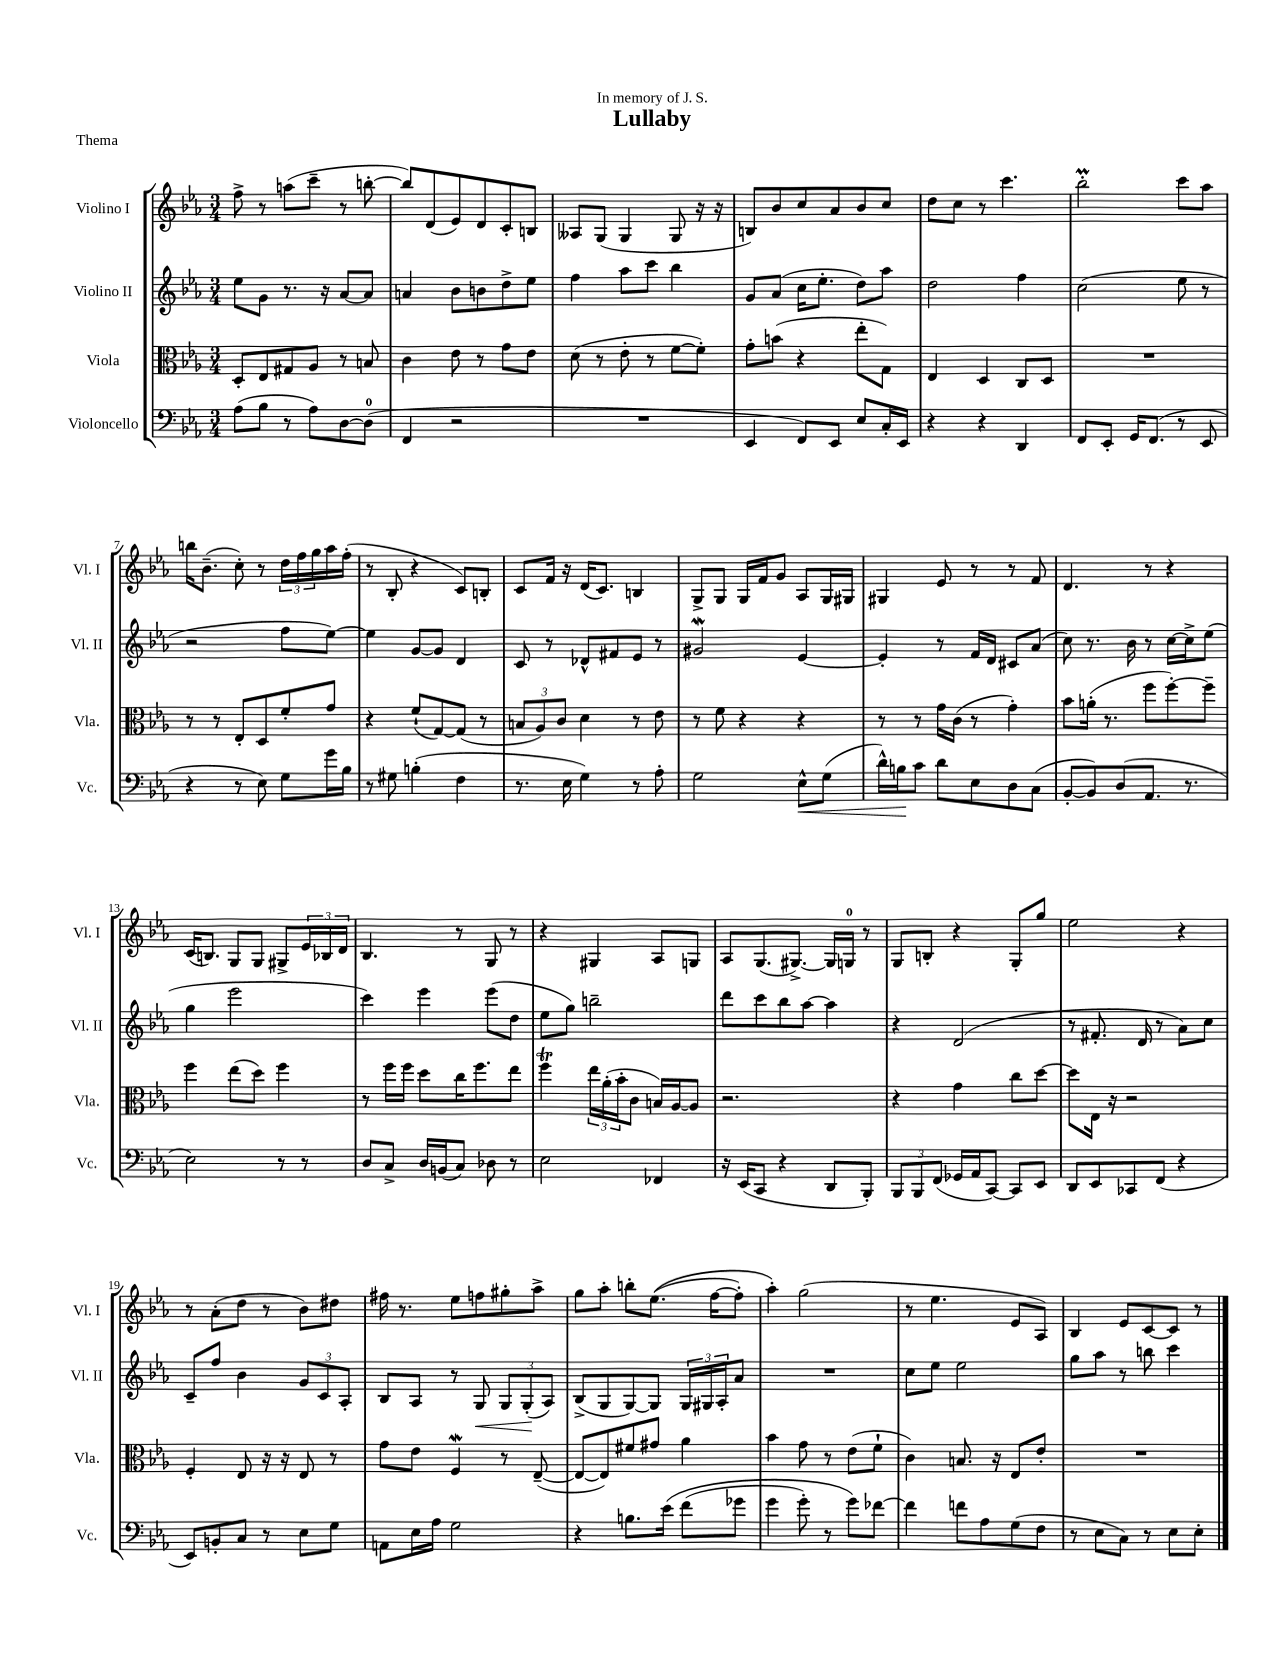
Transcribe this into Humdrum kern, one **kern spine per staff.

**kern	**dynam	**kern	**kern	**dynam	**kern
*part4	*part4	*part3	*part2	*part2	*part1
*staff4	*staff4	*staff3	*staff2	*staff2	*staff1
*I"Violoncello	*	*I"Viola	*I"Violino II	*	*I"Violino I
*I'Vc.	*	*I'Vla.	*I'Vl. II	*	*I'Vl. I
*clefF4	*	*clefC3	*clefG2	*	*clefG2
*k[b-e-a-]	*	*k[b-e-a-]	*k[b-e-a-]	*	*k[b-e-a-]
*M3/4	*	*M3/4	*M3/4	*	*M3/4
=1	=1	=1	=1	=1	=1
(8A-\L	.	8D'/L	8ee-\L	.	8ff^\
8B-\J	.	8E-/	8g\J	.	8r
8r	.	8G#X/	8.r	.	(8aan\L
8A-\L)	.	8A-/J	.	.	8ccc~\J
.	.	.	16r	.	.
[8D\	.	8r	[8a-/L	.	8r
(8D\J]	.	8Bn/	8a-/J]	.	[8bbn'\
=2	=2	=2	=2	=2	=2
4FF/	.	4c\	4an/	.	8bb/L])
.	.	.	.	.	(8d/
2r	.	8e-\	8b-\L	.	8e-/)
.	.	8r	8bn\	.	8d/
.	.	8g\L	8dd^\	.	8c'/
.	.	8e-\J	8ee-\J	.	8Bn/J
=3	=3	=3	=3	=3	=3
2.r	.	(8d\	4ff\	.	8A--X/L
.	.	8r	.	.	(8G/J
.	.	8e-'\	8aa-\L	.	4G/
.	.	8r	8ccc\J	.	.
.	.	[8f\L	4bb-\	.	8G/
.	.	8f'\J])	.	.	16r
.	.	.	.	.	16r
=4	=4	=4	=4	=4	=4
4EE-/	.	8g'\L	8g/L	.	8Bn/L)
.	.	(8bn\J	(8a-/J	.	8b-/
8FF/L)	.	4r	16cc\KL	.	8cc/
.	.	.	8.ee-'\J	.	.
8EE-/J	.	.	.	.	8a-/
8E-/L	.	8ee-'\L	8dd\L)	.	8b-/
16C'/L	.	8G\J)	8aa-\J	.	8cc/J
16EE-/JJ	.	.	.	.	.
=5	=5	=5	=5	=5	=5
4r	.	4E-/	2dd\	.	8dd\L
.	.	.	.	.	8cc\J
4r	.	4D/	.	.	8r
.	.	.	.	.	4.ccc\
4DD/	.	8C/L	4ff\	.	.
.	.	8D/J	.	.	.
=6	=6	=6	=6	=6	=6
8FF/L	.	2.r	(2cc\	.	2bb-M'\
8EE-'/J	.	.	.	.	.
16GG/KL	.	.	.	.	.
(8.FF/J	.	.	.	.	.
8r	.	.	8ee-\	.	8ccc\L
8EE-/	.	.	8r	.	8aa-\J
!!LO:LB:g=z
=7	=7	=7	=7	=7	=7
4r	.	8r	2r	.	16bbn\KL
.	.	.	.	.	(8.b-~\J
.	.	8r	.	.	.
8r	.	8E-'/L	.	.	8cc'\)
8E-\)	.	8D/	.	.	8r
8G\L	.	8f'/	8ff\L	.	24dd\LL
.	.	.	.	.	24ff\
.	.	.	.	.	24gg\
16g\L	.	8g/J	[8ee-\J)	.	16aa-\
16B-\JJ	.	.	.	.	(16ff'\JJ
=8	=8	=8	=8	=8	=8
8r	.	4r	4ee-\]	.	8r
8G#X\	.	.	.	.	8B-'/
(4Bn'\	.	(8f`/L	[8g/L	.	4r
.	.	[8G/)	8g/J]	.	.
4F\	.	(8G/J]	4d/	.	8c/L)
.	.	8r	.	.	8Bn'/J
=9	=9	=9	=9	=9	=9
8.r	.	12Bn/L	8c/	.	8c/L
.	.	12A-/)	.	.	.
.	.	.	8r	.	16f/Jk
.	.	12c/J	.	.	.
16E-\	.	.	.	.	16r
4G\)	.	4d\	8d-X^^/L	.	(16d/KL
.	.	.	.	.	8.c/J)
.	.	.	8f#X/	.	.
8r	.	8r	8e-/J	.	4Bn/
8A-'\	.	8e-\	8r	.	.
=10	=10	=10	=10	=10	=10
2G\	.	8r	2g#XW/	.	8G^/L
.	.	8f\	.	.	8G/J
.	.	4r	.	.	16G/LL
.	.	.	.	.	16f/J
.	.	.	.	.	8g/J
!	!LO:HP:b	!	!	!	!
8E-^^\L	<	4r	[4e-/	.	8A-/L
(8G\J	.	.	.	.	16G/L
.	.	.	.	.	16G#X/JJ
=11	=11	=11	=11	=11	=11
16d^^\LL)	.	8r	4e-'/]	.	4G#X/
16Bn\J	.	.	.	.	.
8c\J	[	8r	.	.	.
8d\L	.	16g\LL	8r	.	8e-/
.	.	(16c\JJ	.	.	.
8E-\	.	8r	16f/LL	.	8r
.	.	.	16d/JJ	.	.
8D\	.	4g'\)	8c#X/L	.	8r
(8C\J	.	.	(8a-/J	.	8f/
=12	=12	=12	=12	=12	=12
[8BB-'/L	.	8b-\L	8cc\)	.	4.d/
8BB-/])	.	(16an'\Jk	8.r	.	.
.	.	8.r	.	.	.
(8D/	.	.	.	.	.
.	.	.	16b-\	.	.
8.AA-/J	.	8ff\L	8r	.	8r
.	.	[8ff'\)	[16cc\LL	.	4r
8.r	.	.	16cc^\J]	.	.
.	.	8ff~\J]	(8ee-\J	.	.
!!LO:LB:g=z
=13	=13	=13	=13	=13	=13
2E-\)	.	4ff\	4gg\	.	(16c/KL
.	.	.	.	.	8.Bn/J)
.	.	(8ee-\L	2eee-\	.	8G/L
.	.	8dd\J)	.	.	8G/J
8r	.	4ff\	.	.	8G#X^/L
8r	.	.	.	.	24e-/L
.	.	.	.	.	24B-X/
.	.	.	.	.	24d/JJ
=14	=14	=14	=14	=14	=14
8D/L	.	8r	4ccc\)	.	4.B-/
8C^/J	.	16ff\LL	.	.	.
.	.	16ff\JJ	.	.	.
16D/LL	.	8dd\L	4eee-\	.	.
(16BBn/J	.	.	.	.	.
8C/J)	.	16cc\K	.	.	8r
.	.	8.ff\	.	.	.
8D-X\	.	.	(8eee-\L	.	8G/
8r	.	8ee-\J	8dd\J	.	8r
=15	=15	=15	=15	=15	=15
2E-\	.	4ffT\	8ee-\L	.	4r
.	.	.	8gg\J)	.	.
.	.	24ee-\LL	2bbn~\	.	4G#X/
.	.	(24a-'\	.	.	.
.	.	24b-'\J	.	.	.
.	.	8c\J	.	.	.
4FF-X/	.	16Bn/LL)	.	.	8A-/L
.	.	[16A-/J	.	.	.
.	.	8A-/J]	.	.	8Gn/J
=16	=16	=16	=16	=16	=16
16r	.	2.r	8ddd\L	.	8A-/L
(16EE-/KL	.	.	.	.	.
8CC/J	.	.	8ccc\	.	(8.G/
4r	.	.	8bb-\	.	.
.	.	.	.	.	[8.G#X^/J)
.	.	.	[8aa-\J	.	.
8DD/L	.	.	4aa-\]	.	16G#/LL]
.	.	.	.	.	16Gn/JJ
8BBB-'/J)	.	.	.	.	8r
=17	=17	=17	=17	=17	=17
12BBB-/L	.	4r	4r	.	8G/L
12BBB-/	.	.	.	.	.
.	.	.	.	.	8Bn'/J
(12FF/J	.	.	.	.	.
16GG-X/LL	.	4g\	(2d/	.	4r
16AA-/J	.	.	.	.	.
[8CC/J)	.	.	.	.	.
8CC/L]	.	8cc\L	.	.	8G'/L
8EE-/J	.	[8dd\J	.	.	8gg/J
=18	=18	=18	=18	=18	=18
8DD/L	.	8dd\L]	8r	.	2ee-\
8EE-/	.	16E-\Jk	8.f#X'/	.	.
.	.	16r	.	.	.
8CC-X/	.	2r	.	.	.
.	.	.	16d/	.	.
(8FF/J	.	.	8r	.	.
4r	.	.	8a-\L)	.	4r
.	.	.	8cc\J	.	.
!!LO:LB:g=z
=19	=19	=19	=19	=19	=19
8EE-/L)	.	4F'/	8c~/L	.	8r
8BBn'/	.	.	8ff/J	.	(8a-'\L
8C/J	.	8E-/	4b-\	.	8dd\J
8r	.	16r	.	.	8r
.	.	16r	.	.	.
8E-\L	.	8E-/	12g/L	.	8b-\L)
.	.	.	12c/	.	.
8G\J	.	8r	.	.	8dd#X\J
.	.	.	12A-'/J	.	.
=20	=20	=20	=20	=20	=20
8AAn\L	.	8g\L	8B-/L	.	16ff#X\
.	.	.	.	.	8.r
16E-\L	.	8e-\J	8A-/J	.	.
16A-\JJ	.	.	.	.	.
2G\	.	4FW/	8r	.	8ee-\L
!	!	!	!	!LO:HP:b	!
.	.	.	8G/	<	8ffn\
.	.	8r	12G/L	.	8gg#X'\
.	.	.	(12G'/	.	.
.	.	([8E-~/	.	.	8aa-^\J
.	.	.	12A-/J)	[	.
=21	=21	=21	=21	=21	=21
4r	.	8E-/L_	(8B-^/L	.	8gg\L
.	.	8E-/])	8G/	.	8aa-'\J
8.Bn\L	.	8f#X/	[8G/)	.	8bbn'\L
.	.	8g#X/J	8G/J]	.	((8.ee-\J
(16e-\Jk	.	.	.	.	.
(8f\L	.	4a-\	24G/LL	.	.
.	.	.	24G#X/	.	.
.	.	.	.	.	[16ff\KL
.	.	.	24A-'/J	.	.
8g-X\J	.	.	8a-/J	.	8ff'\J])
=22	=22	=22	=22	=22	=22
4g\	.	4b-\	2.r	.	4aa-'\)
8g'\)	.	8g\	.	.	(2gg\
8r	.	8r	.	.	.
8g\L)	.	(8e-\L	.	.	.
[8f-X\J	.	8f`\J	.	.	.
=23	=23	=23	=23	=23	=23
4f-\]	.	4c\)	8cc\L	.	8r
.	.	.	8ee-\J	.	4.ee-\
8fn\L	.	8.Bn/	2ee-\	.	.
8A-\	.	.	.	.	.
.	.	16r	.	.	.
(8G\	.	8E-/L	.	.	8e-/L
8F\J	.	8e-'/J	.	.	8A-/J)
=24	=24	=24	=24	=24	=24
8r	.	2.r	8gg\L	.	4B-/
8E-\L	.	.	8aa-\J	.	.
8C\J)	.	.	8r	.	8e-/L
8r	.	.	8bbn\	.	[8c/
8E-\L	.	.	4ccc\	.	8c/J]
8E-'\J	.	.	.	.	8r
==	==	==	==	==	==
*-	*-	*-	*-	*-	*-
